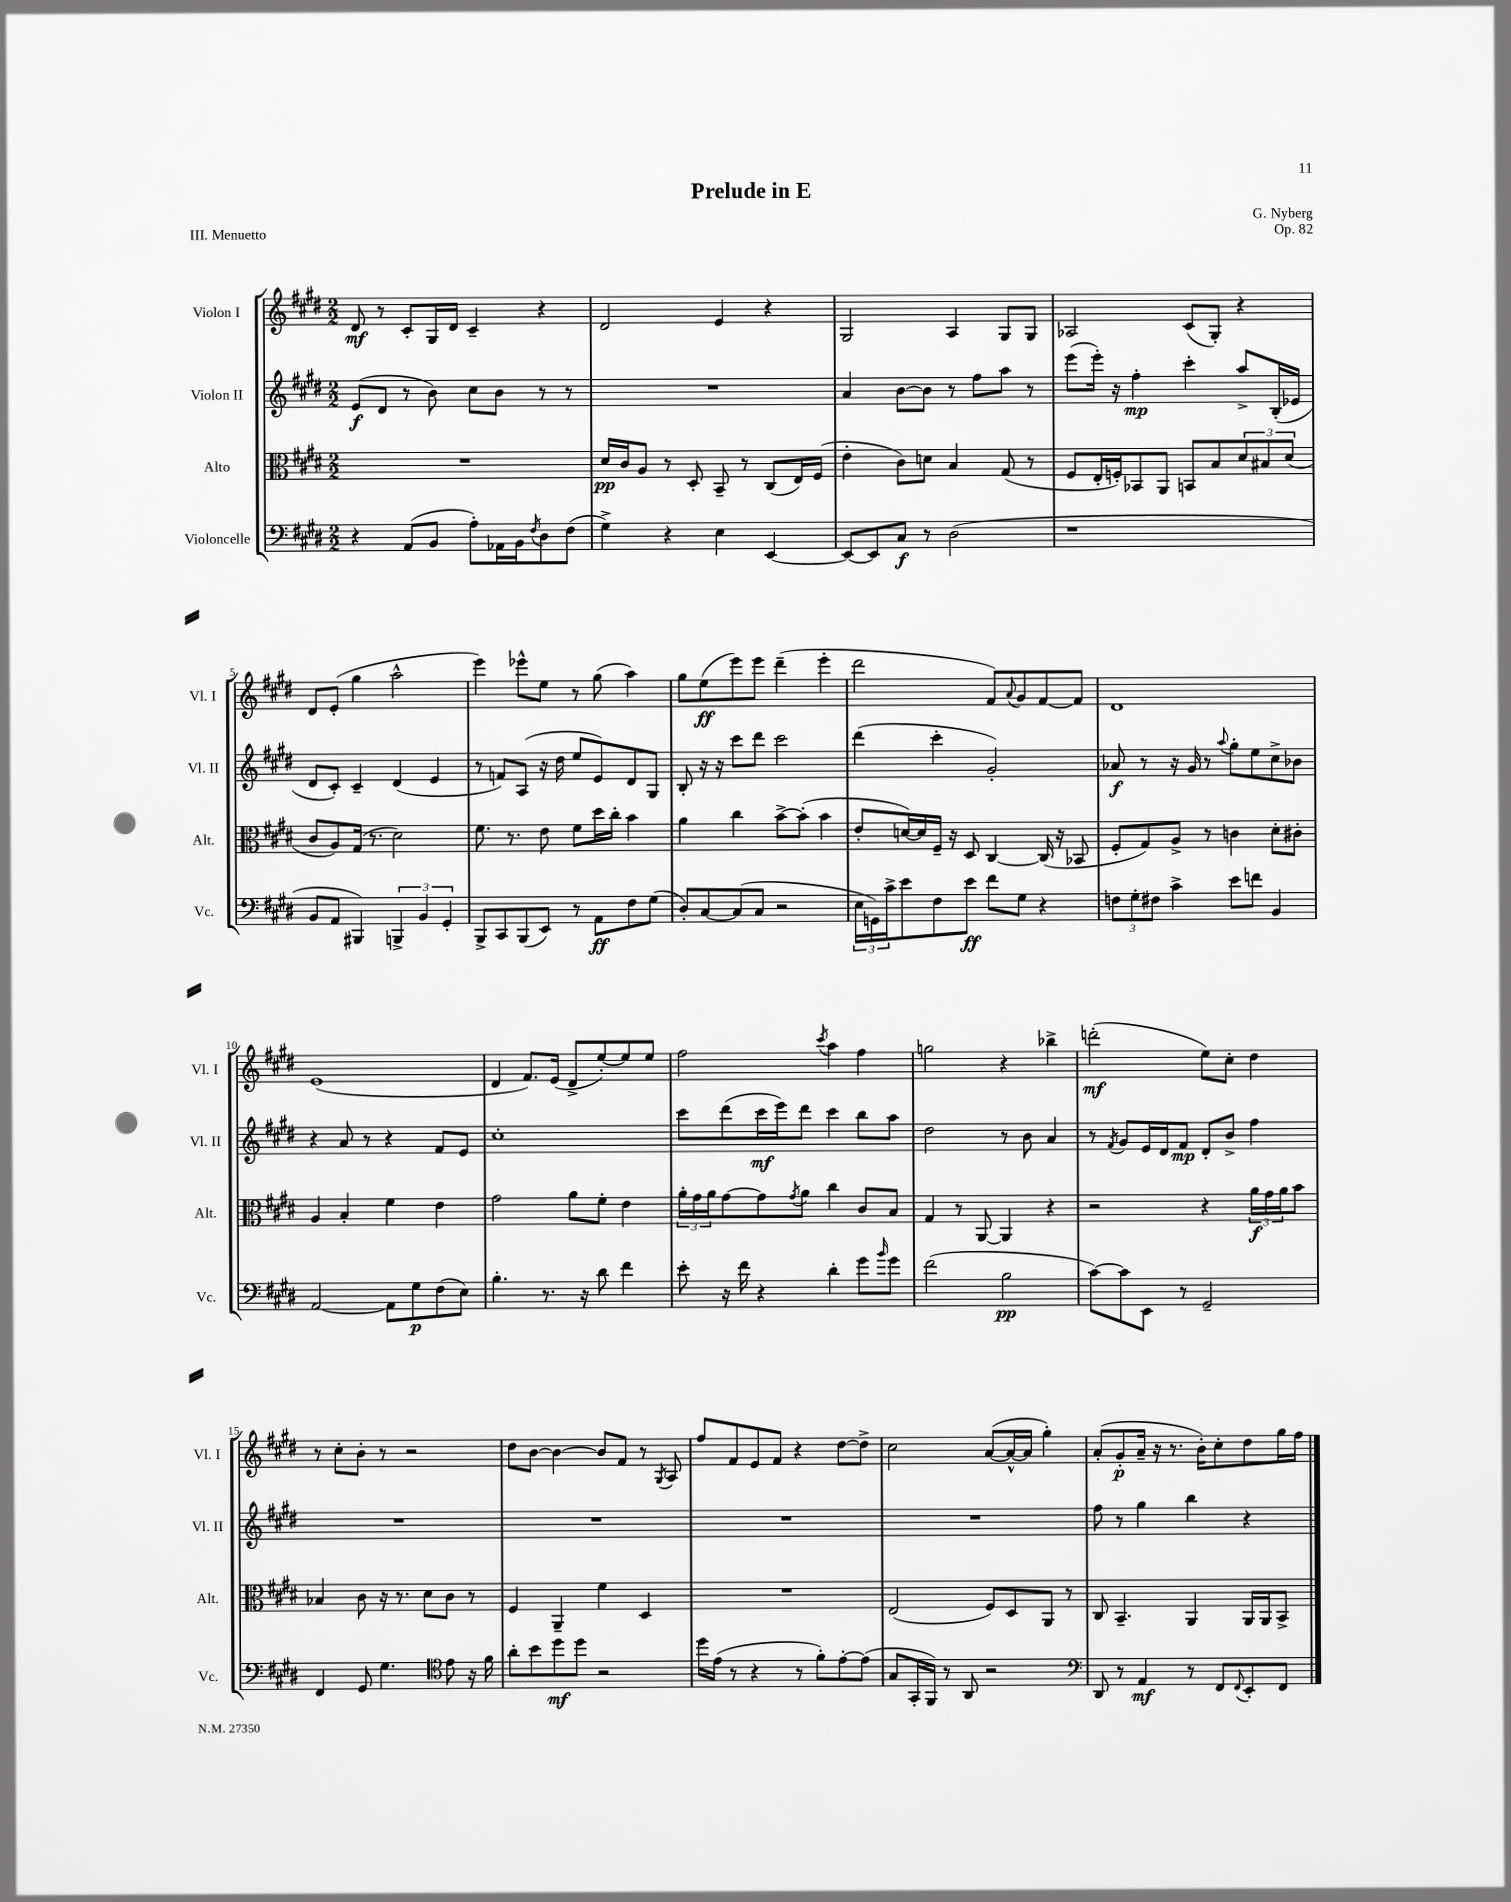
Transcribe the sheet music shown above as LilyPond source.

\header { title = "Prelude in E" composer = "G. Nyberg" opus = "Op. 82" piece = "III. Menuetto" }
<<
\new StaffGroup <<
\new Staff = "s0" \with { instrumentName = "Violon I" shortInstrumentName = "Vl. I" } {
    \clef treble \key e \major \numericTimeSignature \time 2/2
    dis'8\mf r8 cis'8-. gis16 dis'16 cis'4-- r4 |
    dis'2 e'4 r4 |
    gis2 a4 gis8 gis8 |
    aes2 cis'8( gis8-.) r4 |
    dis'8 e'8-.( gis''4 a''2-^ |
    e'''4) ees'''8-^ e''8 r8 gis''8( a''4) |
    gis''8 e''8\ff( e'''8) e'''8 dis'''4--( e'''4-. |
    dis'''2 fis'8) \appoggiatura { a'8 } gis'8 fis'8~ fis'8 |
    dis'1 |
    e'1( |
    dis'4 fis'8.) e'16( dis'8-> e''8~-.) e''8 e''8 |
    fis''2 \acciaccatura { cis'''8 } a''4 fis''4 |
    g''2 r4 bes''4-> |
    d'''2-.\mf( e''8) cis''8-. dis''4 |
    r8 cis''8-. b'8-. r8 r2 |
    dis''8 b'8~ b'4~ b'8 fis'8 r8 \acciaccatura { gis8 } a8 |
    fis''8 fis'8 e'8 fis'8 r4 dis''8~ dis''8-> |
    cis''2 a'8~( a'16~-^ a'16 gis''4-.) |
    a'8-.( gis'8-.\p a'16-- r16 r8. b'16-.) cis''8-. dis''8 gis''16 fis''16 \bar "|." |
}
\new Staff = "s1" \with { instrumentName = "Violon II" shortInstrumentName = "Vl. II" } {
    \clef treble \key e \major \numericTimeSignature \time 2/2
    e'8\f( dis'8 r8 b'8) cis''8 b'8 r8 r8 |
    R1 |
    a'4 b'8~ b'8 r8 fis''8 a''8 r8 |
    e'''8( e'''16-.) r16 fis''4-.\mp cis'''4-. a''8-> b16-.( ees'16 |
    dis'8 cis'8-.) cis'4-- dis'4( e'4 |
    r8 f'8) a8( r16 dis''16 e''8 e'8) dis'8 gis8 |
    b8-. r16 r16 cis'''8 dis'''8 cis'''2 |
    dis'''4( cis'''4-. gis'2-.) |
    aes'8\f r8 r16 gis'16 r8 \appoggiatura { a''8 } gis''8-. e''8 cis''8-> bes'8 |
    r4 a'8 r8 r4 fis'8 e'8 |
    cis''1-. |
    cis'''8 dis'''8( cis'''16\mf e'''16) dis'''8 cis'''4 b''8 a''8 |
    dis''2 r8 b'8 a'4 |
    r8 \acciaccatura { fis'8 } gis'8 e'16 dis'16 fis'8\mp dis'8-. b'8-> fis''4 |
    R1 |
    R1 |
    R1 |
    R1 |
    fis''8 r8 gis''4 b''4 r4 \bar "|." |
}
\new Staff = "s2" \with { instrumentName = "Alto" shortInstrumentName = "Alt." } {
    \clef alto \key e \major \numericTimeSignature \time 2/2
    R1 |
    dis'16\pp cis'16 a8 r8 dis8-. b,8-- r8 cis8( e16) fis16( |
    e'4-. cis'8) d'8 b4 gis8( r8 |
    fis8 e16-. f16-.) bes,8 a,8 b,8 b8 \tuplet 3/2 { dis'8 bis8 dis'8( } |
    cis'8 a8) gis16( r8. dis'2) |
    fis'8. r8. e'8 fis'8 dis''16 cis''16-. b'4 |
    a'4 cis''4 b'8~-> b'8-.( b'4 |
    e'8-. d'16~) d'16 fis16-- r16 dis8 cis4~ cis16( r16 bes,8 |
    fis8-. gis8) a8-> r8 c'4 dis'8-. cis'8-. |
    a4 b4-. fis'4 e'4 |
    gis'2 a'8 fis'8-. e'4 |
    \tuplet 3/2 { a'16-. gis'16 a'16 } gis'8~ gis'8 \acciaccatura { gis'8 } a'8 cis''4 cis'8 b8 |
    gis4 r8 a,8~ a,4 r4 |
    r2 r4 \tuplet 3/2 { a'16\f gis'16 a'16 } b'8 |
    bes4 cis'8 r16 r8. dis'8 cis'8 r8 |
    fis4 a,4-- fis'4 dis4 |
    R1 |
    e2( fis8) dis8 a,8 r8 |
    cis8 b,4.-- a,4 a,16 a,16 b,8-> \bar "|." |
}
\new Staff = "s3" \with { instrumentName = "Violoncelle" shortInstrumentName = "Vc." } {
    \clef bass \key e \major \numericTimeSignature \time 2/2
    r4 a,8( b,8 a8-.) aes,16 b,16 \acciaccatura { fis8 } dis8 fis8( |
    gis4->) r4 e4 e,4~ |
    e,8~ e,8 cis8\f r8 dis2( |
    r1 |
    b,8 a,8 bis,,4) \tuplet 3/2 { b,,4-> b,4 gis,4-. } |
    b,,8-> cis,8 b,,8( e,8) r8 a,8\ff fis8 gis8( |
    dis8-.) cis8~ cis8( cis8 r2 |
    \tuplet 3/2 { e16 g,16) cis'16-> } e'8 fis8 e'8\ff fis'8 gis8 r4 |
    \tuplet 3/2 { f8 gis8-. fis8 } cis'4-> e'8 f'8 b,4 |
    a,2~ a,8 gis8\p fis8( e8) |
    b4.-. r8. r16 dis'8 fis'4 |
    e'8-. r16 fis'16 r4 dis'4-. gis'8 \grace { b'16 } gis'8 |
    fis'2( b2\pp |
    cis'8~) cis'8 e,8 r8 gis,2-- |
    fis,4 gis,8 gis4. \clef tenor e'8 r16 fis'16 |
    a'8-. b'8 dis''8\mf dis''8 r2 |
    dis''16 e'16( r8 r4 r8 fis'8-.) e'8~-. e'8( |
    gis8 gis,16-. fis,16) r8 a,8 r2 |
    \clef bass dis,8 r8 a,4\mf r8 fis,8 \appoggiatura { fis,8 } e,8-. fis,8 \bar "|." |
}
>>
>>
